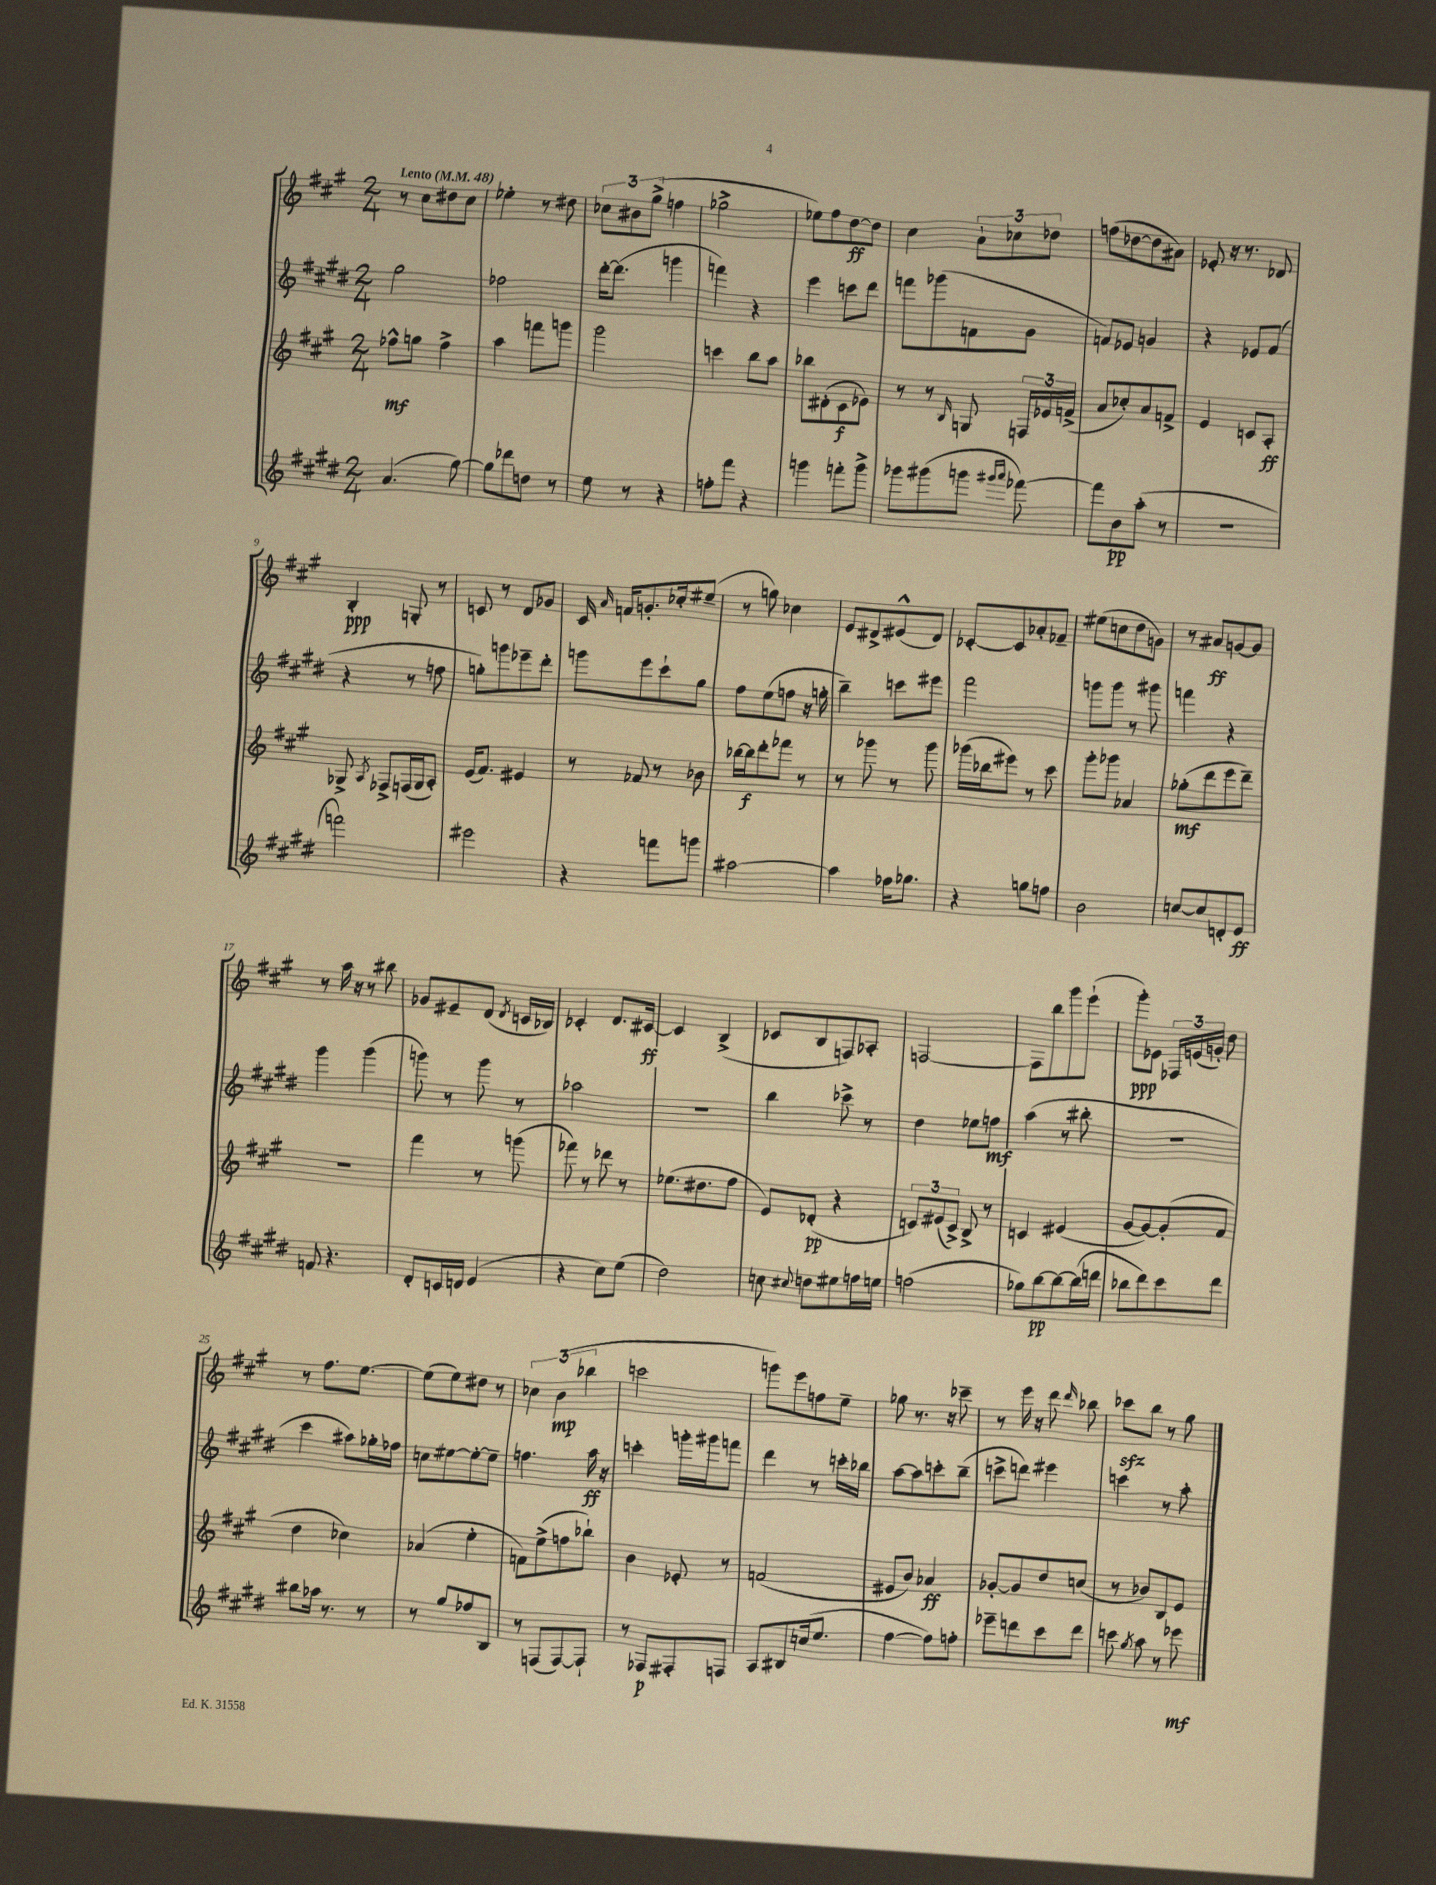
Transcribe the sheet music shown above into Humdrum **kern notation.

**kern	**kern	**kern	**kern
*staff4	*staff3	*staff2	*staff1
*clefG2	*clefG2	*clefG2	*clefG2
*k[f#c#g#d#]	*k[f#c#g#]	*k[f#c#g#d#]	*k[f#c#g#]
*M2/4	*M2/4	*M2/4	*M2/4
*MM48	*MM48	*MM48	*MM48
(4.a	8ff-^^	2gg#	8r
.	8gg	.	8cc#
.	4ff-^	.	8dd#
[8gg#)	.	.	8cc#
=	=	=	=
8gg#]	4aa	2ff-	4ee-'
8ddd-	.	.	.
8dd	8fff	.	8r
8r	8ggg	.	8dd#
=	=	=	=
8ee	2ggg#	[16ddd#'	12cc-
.	.	(8.ddd#]	.
.	.	.	12b#
8r	.	.	.
.	.	.	(12gg#^
4r	.	4ggg	4ff
=	=	=	=
8ff'	4ccc	4fff)	2gg-^
8fff#	.	.	.
4r	8bb	4r	.
.	8aa	.	.
=	=	=	=
4ggg	8bb-	4eee	8ee-)
.	(8d#'	.	8ff#
8fff'	8c#	8ccc	[8dd
8ggg^	8e-)	8ddd#	8dd]
=	=	=	=
8ggg-	8r	8fff	4cc#
(8ggg#	8r	(8ggg-	.
.	16qqB	.	.
8ggg	8G	8f	12a`
.	.	.	12cc-
16qqggg#	.	.	.
16qqaaa	.	.	.
[8fff-)	24F	8g#	.
.	24e-	.	12dd-
.	(24f^	.	.
=	=	=	=
8fff-]	8a	8f)	(8ff
8b	8cc-')	8e-	[8dd-
(8aa'	8a	4g	8dd-]
8r	8f^	.	8a#)
=	=	=	=
2r	4e	4r	8e-'
.	.	.	16r
.	.	.	8.r
.	8c	8e-	.
.	8A'	(8f#	8d-
=	=	=	=
2fff)	8G-^	4r	4B'
.	8qA	.	.
.	8F-^	.	.
.	(16F	8r	8G'
.	16G-	.	.
.	8A')	8ff	8r
=	=	=	=
2eee#	(16e	8gg')	8c
.	8.f#)	.	.
.	.	8ggg	8r
.	4e#	8eee-~	8d
.	.	8ddd#'	8g-
=	=	=	=
4r	8r	8ggg	16c#
.	.	.	16qqa
.	.	.	16f
.	8f-	8eee	8.g'
8fff	8r	8ccc#`	.
.	.	.	16cc-'
8ggg	8b-	8gg#	(8ee#~
=	=	=	=
[2aa#	[16bb-	8ff#	8r
.	16bb-]	.	.
.	8ddd'	(8ee	8gg)
.	8fff-	8ff	4cc-
.	8r	16r	.
.	.	16gg'	.
=	=	=	=
4aa#]	8r	4bb~)	8e
.	8ggg-	.	8d#^
16ff-	8r	8ccc	(8e#^^
8.gg-	.	.	.
.	8ggg-	8eee#	8d#)
=	=	=	=
4r	(16ggg-	2fff#	[8c-'
.	16bb-	.	.
.	8eee#)	.	8c-]
8gg	8r	.	8a-'
8ff	8ccc#	.	8f-~
=	=	=	=
2b	8ggg#'	8ggg	(8ee#
.	8ggg-	8ggg	8cc
.	4a-	8r	8dd
.	.	8ggg#	8g)
=	=	=	=
[8cc	(8gg-'	4fff	8r
8cc]	8ddd	.	8a#
8d'	8eee	4r	[8g
8e	8ddd~)	.	8g]
=	=	=	=
8f	2r	4ggg#	8r
4.r	.	.	16aa
.	.	.	16r
.	.	(4ggg#	8r
.	.	.	8bb#
=	=	=	=
8d#'	4fff#	8ggg)	8g-
16c	.	8r	8e#~
16d	.	.	.
(4e	8r	8ggg	(8d
.	.	.	8qd
.	(8ggg	8r	16c
.	.	.	16B-)
=	=	=	=
4r	8fff-)	2aa-	4c-'
.	8r	.	.
8cc#)	8ddd-	.	8.d
(8ee	8r	.	.
.	.	.	[16c#
=	=	=	=
2dd#)	(8.ee-	2r	4c#]
.	8.dd#	.	.
.	.	.	(4B^
.	8ff#	.	.
=	=	=	=
8cc	8e)	4bb	8c-
8qqcc#	.	.	.
8dd	(8d-'	.	8B
8ee#	4r	8ccc-^	8F)
16ff	.	8r	8A-'
16ee	.	.	.
=	=	=	=
(2ff	12c)	4dd#	[2F
.	(12e#	.	.
.	12c^)	.	.
.	8B^	8ee-	.
.	8r	8ff	.
=	=	=	=
8gg-)	4c	(4aa	8F]
[8bb	.	.	8bb
8bb_	(4e#	8r	8ggg#
(16bb]	.	8bb#'	(8eee`
16ddd	.	.	.
=	=	=	=
8bb-	[8g#	2r	8ggg#')
8ddd#)	8g#_)	.	8e-
8ccc#	(8g#']	.	24F-
.	.	.	(24e
.	.	.	24g')
8ddd#	8f#	.	8dd
=	=	=	=
8bb#	4dd	4ccc#	8r
16aa-	.	.	8.ff#
8.r	.	.	.
.	4cc-)	8aa#)	.
.	.	.	[8.ee
8r	.	16gg-'	.
.	.	16ff-	.
=	=	=	=
8r	(4a-	8cc	(8ee]
8gg#	.	[8ee#	8ee)
8ff-	4ee'	8ee#'_	8dd#
8B	.	8ee#~]	8r
=	=	=	=
8r	8f)	4.ff	6cc-
(8F	(8ee^	.	.
.	.	.	(6b
[8F)	8ff	.	.
.	.	.	6bb-
8F`]	8bb-`)	16aa	.
.	.	16r	.
=	=	=	=
8r	4b	4ccc'	2ccc
8F-	.	.	.
8F#'	8e-'	16ggg'	.
.	.	16ggg#	.
8F	8r	8fff	.
=	=	=	=
8A	(2f	4ddd#	8ggg)
8B#	.	.	8eee
(16cc	.	8r	8ff
8.ee	.	.	.
.	.	16ccc'	8ee~
.	.	16bb-	.
=	=	=	=
[4ff#	8e#	[8aa	8gg-
.	8b)	8aa]	8.r
8ff#])	4a-	8ccc'	.
.	.	.	16r
8ff'	.	(8bb~	8ccc-~
=	=	=	=
8eee-~	[8g-'	8ccc^	8r
8ddd	8g-]	8ddd)	16eee
.	.	.	16r
8ccc#	8dd	4eee#	8ddd
.	.	.	16qqddd
8ddd	(8cc	.	8bb-
=	=	=	=
8ccc	8r	4ccc	8ccc-
8qgg#	.	.	.
8aa	8b-)	.	8bb
8r	8B	8r	8r
8eee-	8e	8aa'	8gg#
==	==	==	==
*-	*-	*-	*-
